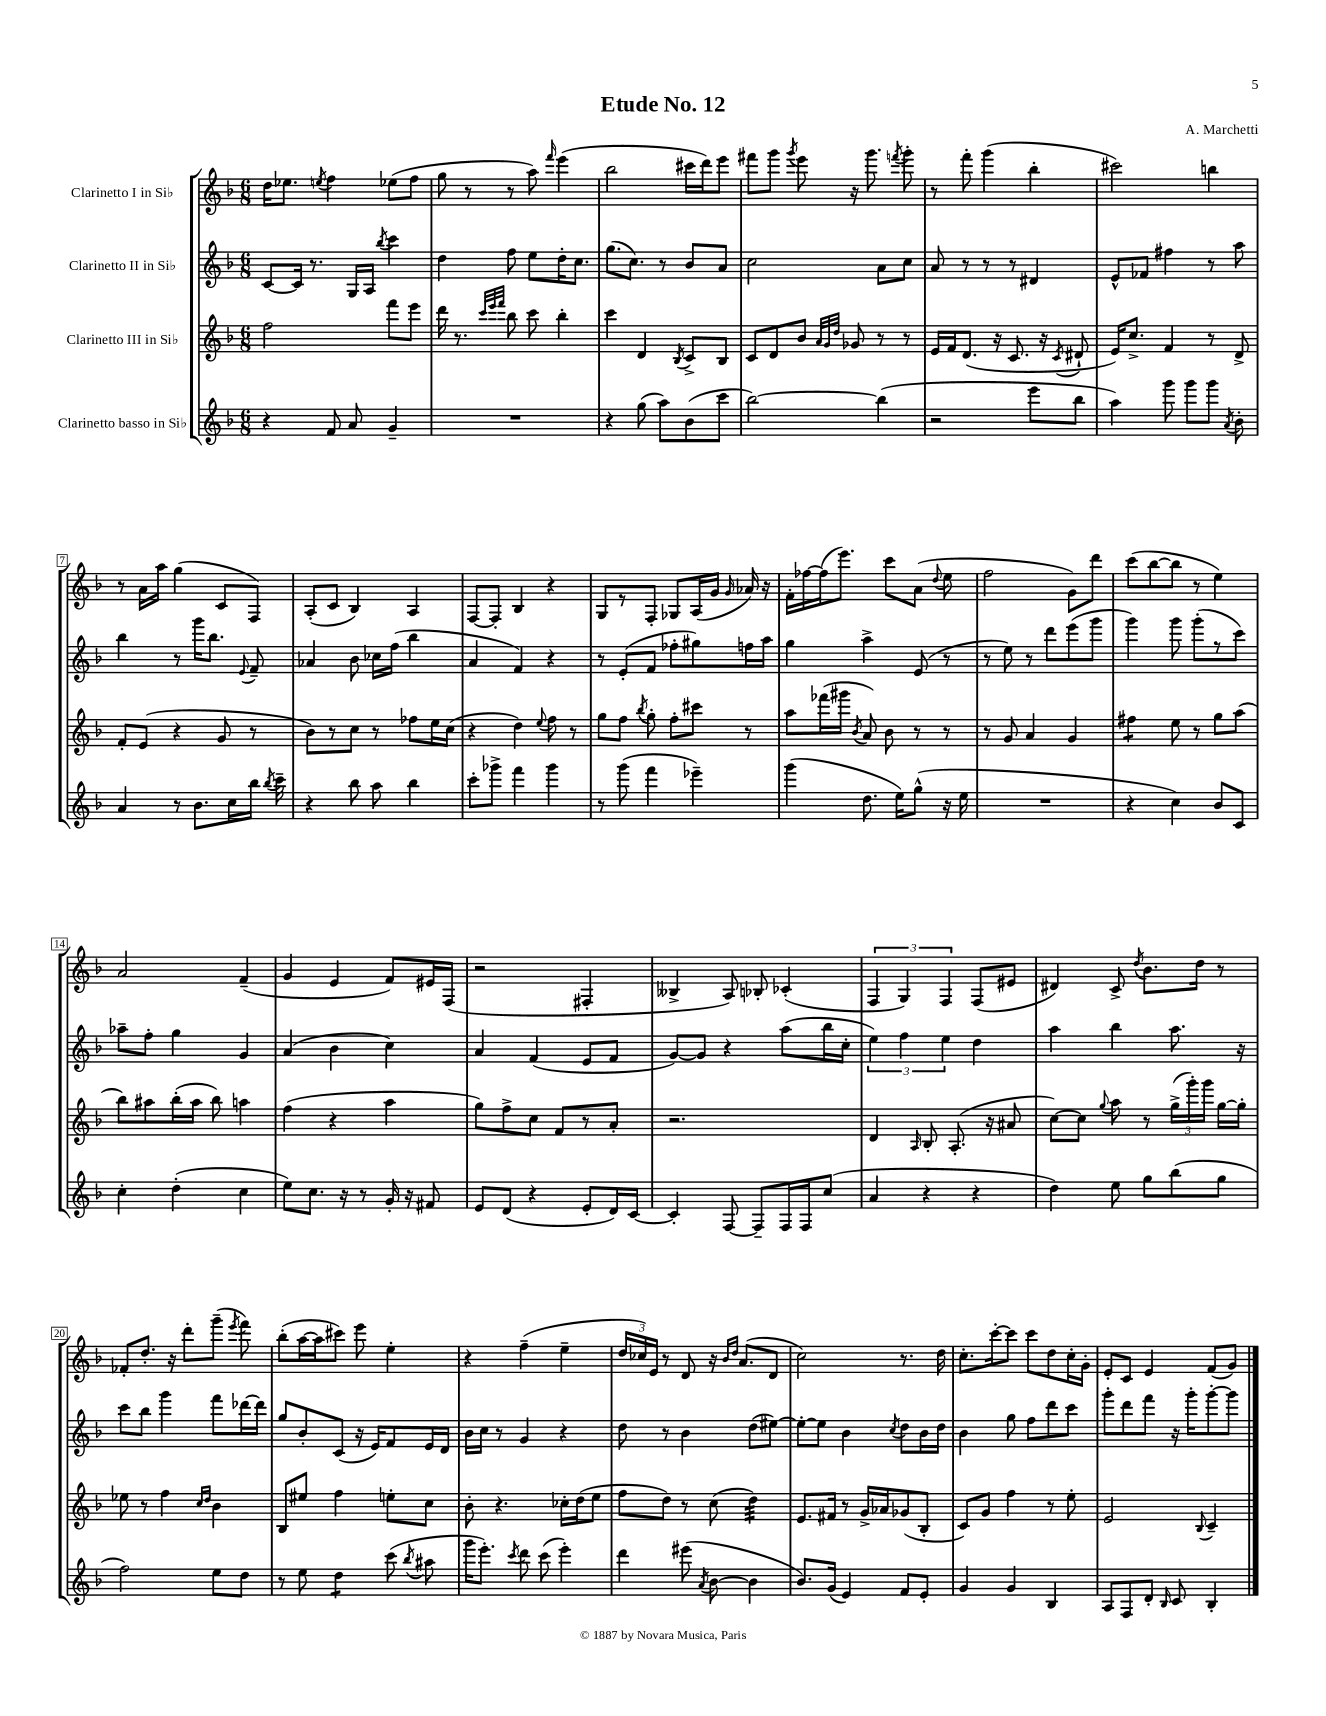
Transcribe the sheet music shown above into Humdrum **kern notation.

**kern	**kern	**kern	**kern
*staff4	*staff3	*staff2	*staff1
*clefG2	*clefG2	*clefG2	*clefG2
*k[b-]	*k[b-]	*k[b-]	*k[b-]
*M6/8	*M6/8	*M6/8	*M6/8
4r	2ff\	[8c/L	16dd\LK
.	.	.	8.ee-\J
.	.	16c/]Jk	.
.	.	8.r	.
.	.	.	8qee/
8f/	.	.	4ff\
8a/	.	16G/LL	.
.	.	16A/JJ	.
.	.	8qbb-/	.
4g~/	8fff\L	4ccc\	(8ee-\L
.	8eee\J	.	8ff\J
=	=	=	=
2.r	16ddd\	4dd\	8gg\
.	8.r	.	.
.	.	.	8r
.	32qqccc/LLL	.	.
.	32qqeee/	.	.
.	32qqfff/JJJ	.	.
.	8bb-\	8ff\	8r
.	8ccc\	8ee\L	8aa\)
.	.	.	16qqfff/
.	4bb-'\	16dd'\K	(4eee\
.	.	8.cc\J	.
=	=	=	=
4r	4ccc\	(8.gg\L	2bb-\
.	.	8.cc\J)	.
(8gg\	4d/	.	.
8aa\L)	.	8r	.
.	8qB-/	.	.
(8b-\	8c^/L	8b-/L	16ccc#\LL
.	.	.	16ddd\J)
8ccc\J	8B-/J	8a/J	8eee\J
=	=	=	=
[2bb-\)	8c/L	2cc\	8fff#\L
.	8d/	.	8ggg\J
.	.	.	8qggg/
.	8b-/J	.	8eee\
.	32qqa/LLL	.	.
.	32qqg/	.	.
.	32qqdd/JJJ	.	.
.	8g-/	.	16r
.	.	.	8.ggg\
(4bb-\]	8r	8a\L	.
.	.	.	8qfff/
.	8r	8cc\J	8ggg'\
=	=	=	=
2r	16e/LL	8a/	8r
.	16f/J	.	.
.	(8.d/J	8r	8fff'\
.	.	8r	(4ggg\
.	16r	.	.
.	8.c/	8r	.
8eee\L	.	4d#/	4bb-'\
.	16r	.	.
.	8qc/	.	.
8bb-\J	8d#`/	.	.
=	=	=	=
4aa\)	16e/LK)	8e^^/L	2ccc#\)
.	8.cc^/J	.	.
.	.	8f-/J	.
8ggg\	4f/	4ff#\	.
8ggg\L	.	.	.
8ggg\J	8r	8r	4bb\
8qa/	.	.	.
8b-'\	8d^/	8aa\	.
=	=	=	=
4a/	8f'/L	4bb-\	8r
.	(8e/J	.	16a\LL
.	.	.	16aa\JJ
8r	4r	8r	(4gg\
8.b-\L	.	16ggg\LK	.
.	.	8.bb-\J	.
.	8g/	.	8c/L
16cc\L	.	.	.
.	.	8qqe/	.
16bb-\JJ	8r	8f~/	8F/J)
8qbb-/	.	.	.
16ccc~\	.	.	.
=	=	=	=
4r	8b-\L)	4a-/	(8A'/L
.	8r	.	8c/J
8bb-\	8cc\J	8b-\	4B-/)
8aa\	8r	16cc-\LL	.
.	.	(16ff\JJ	.
4bb-\	8ff-\L	4bb-\	4A/
.	16ee\L	.	.
.	(16cc\JJ	.	.
=	=	=	=
8ccc'\L	4r	4a/	[8F/L
8ggg-^\J	.	.	8F'/]J
4fff\	4dd\)	4f/)	4B-/
.	8qqee/	.	.
4ggg-\	8ff\	4r	4r
.	8r	.	.
=	=	=	=
8r	8gg\L	8r	8G/L
(8ggg\	8ff\J	(8e'/L	8r
.	8qbb-/	.	.
4fff\	8gg'\	8f/J	8F'/J
.	8ff'\L	8ff-'\L	8G-/L
4eee-~\)	8ccc#\J	8gg#\)	(16A/L
.	.	.	16g/JJ
.	.	.	16qqg/
.	8r	16ff\L	16a-/)
.	.	16aa\JJ	16r
=	=	=	=
(4ggg\	8aa\L	4gg\	16f'\LL
.	.	.	[16ff-\
.	(16fff-\L	.	(16ff-\]J
.	16ggg#\JJ	.	8.eee\J)
.	8qb-/	.	.
8.dd\	8a/)	4aa^\	.
.	8b-\	.	8ccc\L
16ee\LK)	.	.	.
(8gg^^\J	8r	(8e/	(8a\J
.	.	.	8qqdd/
16r	8r	8r	8ee\
16ee\	.	.	.
=	=	=	=
2.r	8r	8r	2ff\
.	8g/	8ee\)	.
.	4a/	8r	.
.	.	8ddd\L	.
.	4g/	(8eee\	8g\L)
.	.	8ggg\J	8ddd\J
=	=	=	=
4r	4ff#\	4ggg\)	(8ccc\L
.	.	.	[8bb-\
4cc\)	8ee\	8ggg\	8bb-\]J
.	8r	(8ggg'\L	8r
8b-/L	8gg\L	8r	4ee\)
8c/J	(8aa\J	8ccc\J)	.
=	=	=	=
4cc'\	8bb-\L)	8aa-~\L	2a/
.	8aa#\	8ff'\J	.
(4dd'\	(16bb-'\L	4gg\	.
.	16aa#\JJ	.	.
.	8bb-\)	.	.
4cc\	4aa\	4g/	(4f~/
=	=	=	=
8ee\L)	(4ff\	(4a/	4g/
8.cc\J	.	.	.
.	4r	4b-\	4e/
16r	.	.	.
8r	.	.	.
16g'/	4aa\	4cc\)	8f/L)
16r	.	.	.
8f#/	.	.	16e#/L
.	.	.	(16F/JJ
=	=	=	=
8e/L	8gg\L)	4a/	2r
(8d/J	8ff^\	.	.
4r	8cc\J	(4f/	.
.	8f/L	.	.
8e'/L	8r	8e/L	4F#'/
16d/L)	8a'/J	8f/J	.
[16c/JJ	.	.	.
=	=	=	=
4c'/]	2.r	[8g/L)	4B--^/
.	.	8g/]J	.
[8F/	.	4r	8A/)
8F~/]L	.	.	8B-'/
16F/L	.	(8aa\L	(4c-'/
16F/J	.	.	.
(8cc/J	.	16bb-\L	.
.	.	16cc'\JJ	.
=	=	=	=
4a/	4d/	6ee\)	6F/
.	.	6ff\	6G/)
.	16qqA/	.	.
4r	8B-'/	.	.
.	.	6ee\	6F/
.	(8.A'/	.	.
4r	.	4dd\	(8F/L
.	16r	.	.
.	8a#/	.	8e#/J
=	=	=	=
4dd\)	[8cc\L)	4aa\	4d#/)
.	8cc\]J	.	.
.	8qqgg/	.	.
8ee\	8aa\	4bb-\	8c^/
.	.	.	8qdd/
8gg\L	8r	.	8.b-\L
(8bb-\	(24gg^\LL	8.aa\	.
.	24ggg'\)	.	.
.	.	.	16dd\Jk
.	24ggg\JJ	.	.
8gg\J	[16gg\LL	.	8r
.	16gg'\]JJ	16r	.
=	=	=	=
2ff\)	8ee-\	8ccc\L	8f-'/L
.	8r	8bb-\J	8.dd'/J
.	4ff\	4ggg\	.
.	.	.	16r
.	.	.	8ddd'\L
.	16qqcc/LL	.	.
.	16qqdd/JJ	.	.
8ee\L	4b-\	8fff\L	(8ggg~\J
.	.	.	8qeee/
8dd\J	.	[16ddd-\L	8fff\)
.	.	16ddd-\]JJ	.
=	=	=	=
8r	8B-/L	8gg/L	(8bb-'\L
8ee\	8ee#/J	8b-'/	[16aa\L
.	.	.	16aa\]J
4dd\	4ff\	(8c/J	8ccc#\J)
.	.	16r	8eee\
.	.	16e/LK)	.
(8ccc\	8ee'\L	8f/	4ee'\
8qbb-/	.	.	.
8aa#\	8cc\J	16e/L	.
.	.	16d/JJ	.
=	=	=	=
16ggg\LK	8b-'\	16b-\LL	4r
8.eee'\J)	.	16cc\JJ	.
.	4.r	8r	.
8qccc/	.	.	.
8ddd\	.	4g/	(4ff~\
(8ccc\	.	.	.
4eee'\)	16cc-'\LL	4r	4ee~\
.	(16dd\J	.	.
.	8ee\J	.	.
=	=	=	=
4ddd\	8ff\L	8dd\	24dd/LL
.	.	.	24cc-/)
.	.	.	24e/JJ
.	8dd\J)	8r	8r
(8eee#\	8r	4b-\	8d/
8qa/	.	.	.
[8b-\	(8cc\	.	16r
.	.	.	16qqb-/LL
.	.	.	16qqdd/JJ
.	.	.	(8.a/L
4b-\]	4dd\)	(8dd\L	.
.	.	[8ee#\J)	8d/J
=	=	=	=
8.b-/L)	8.e/L	8ee#'\_L	2cc\)
.	.	8ee#\]J	.
(16g/Jk	16f#/Jk	.	.
4e/)	8r	4b-\	.
.	16g^/LL	.	.
.	16a-/J	.	.
.	.	8qcc/	.
8f/L	(8g-/	8dd\L	8.r
8e'/J	8B-'/J	16b-\L	.
.	.	16dd\JJ	16dd\
=	=	=	=
4g/	8c/L)	4b-\	8.cc'\L
.	8g/J	.	.
.	.	.	[16ccc'\k
4g/	4ff\	8gg\	8ccc\]J
.	.	8ff\L	8ccc\L
4B-/	8r	8ddd\	8dd\
.	8ee'\	8ccc\J	16cc'\L
.	.	.	16g'\JJ
=	=	=	=
8A/L	2e/	8ggg'\L	8e'/L
8F/	.	8ddd\	8c/J
8d'/J	.	8fff\J	4e/
16qqB-/	.	.	.
8c/	.	16r	.
.	.	16ggg'\LK	.
.	8qqB-/	.	.
4B-'/	4c~/	[8ggg'\	(8f/L
.	.	8ggg\]J	8g/J)
==	==	==	==
*-	*-	*-	*-
